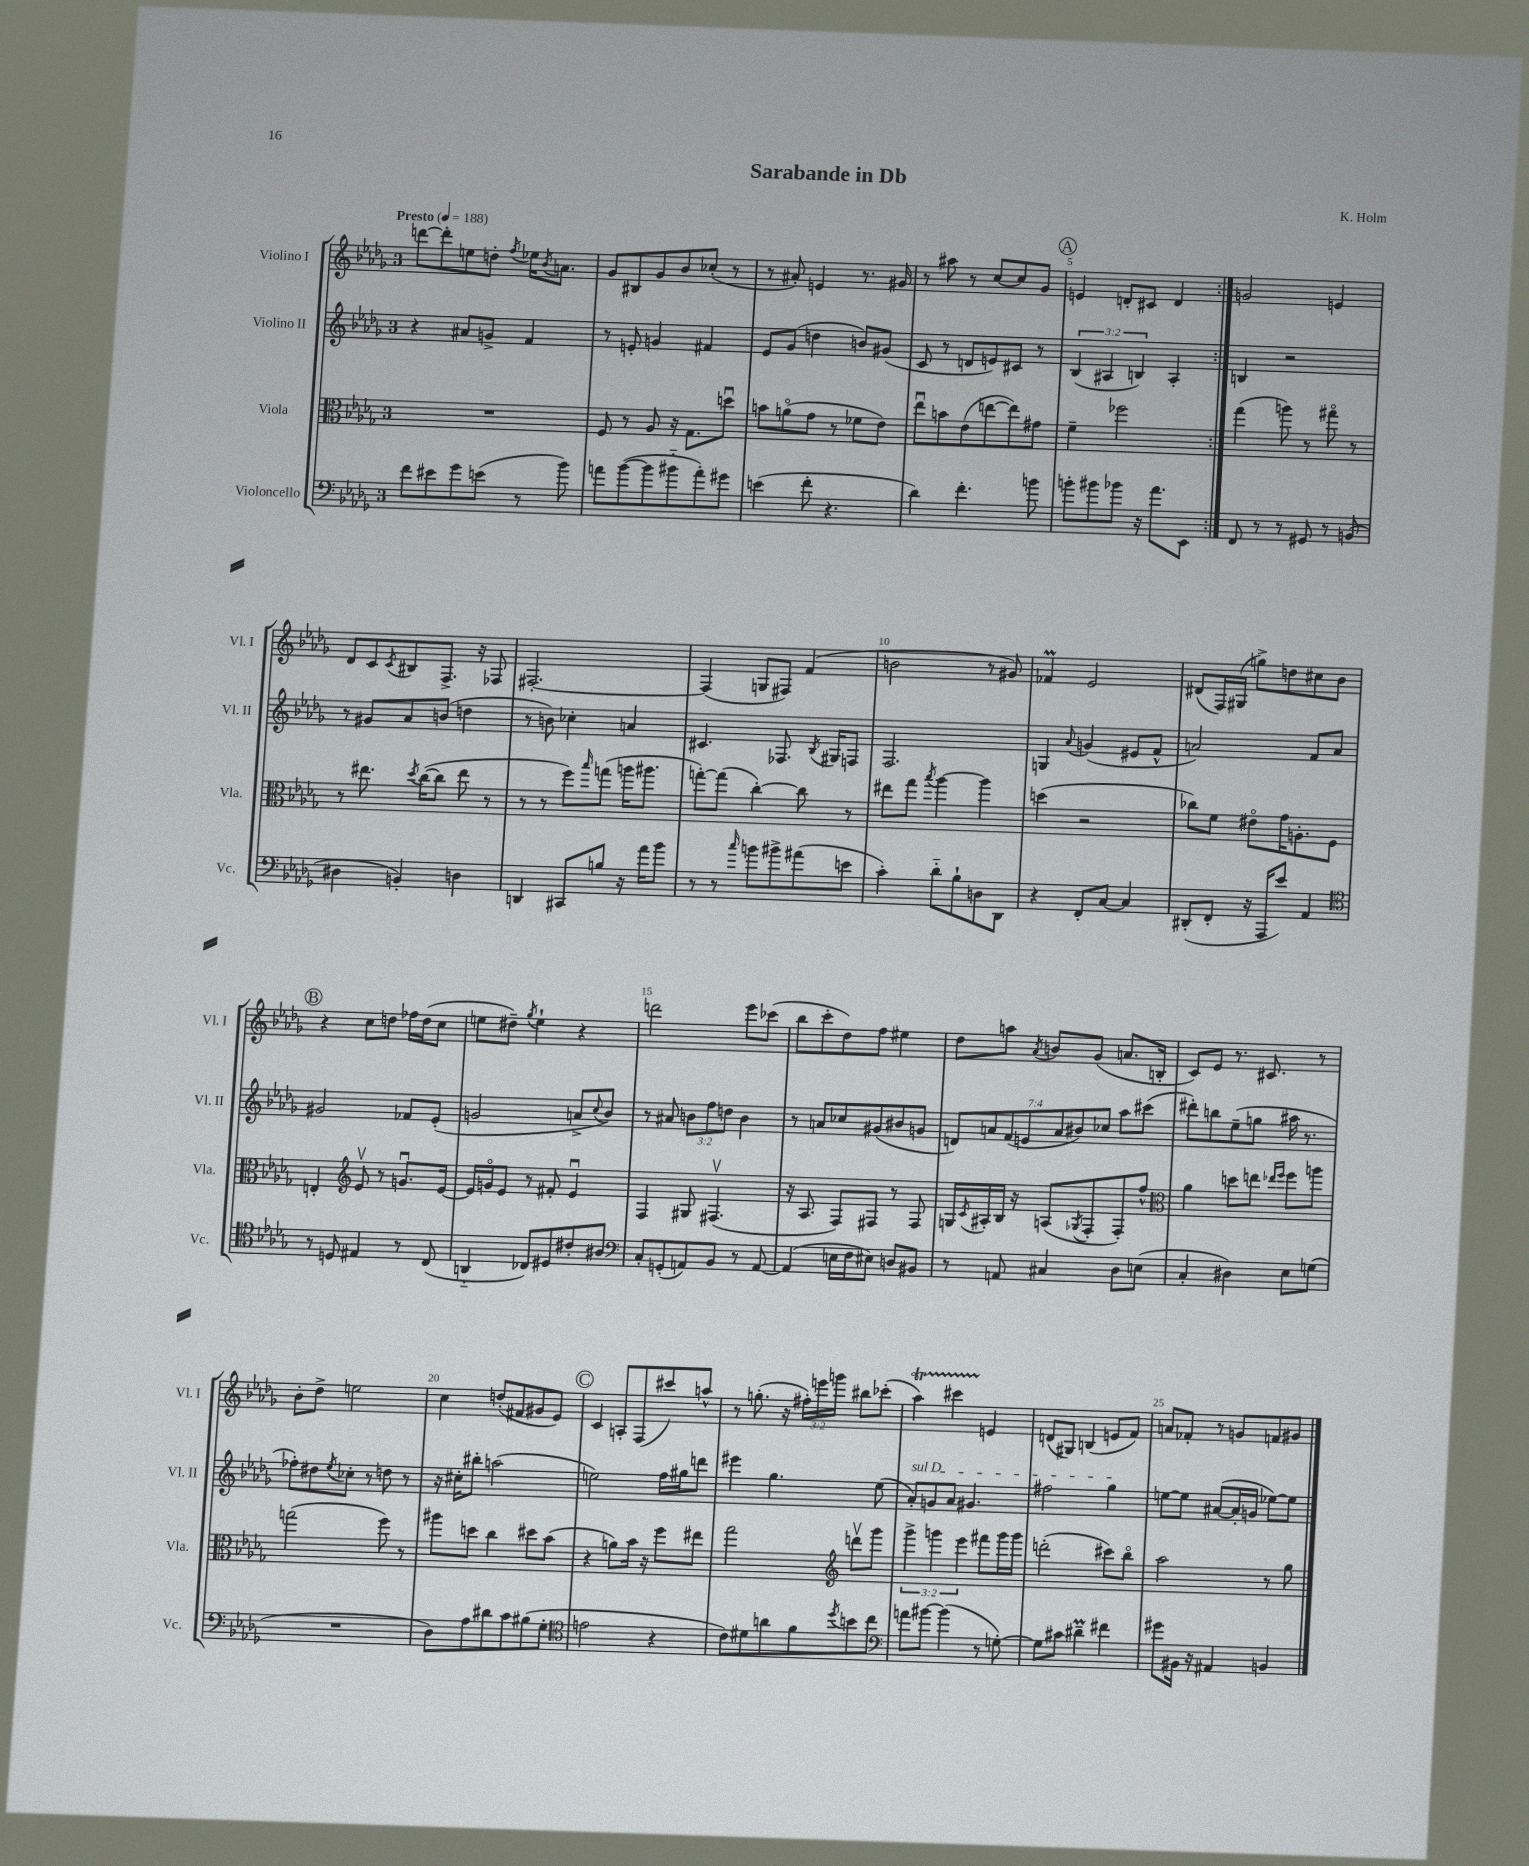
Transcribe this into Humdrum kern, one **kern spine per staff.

**kern	**kern	**kern	**kern
*staff4	*staff3	*staff2	*staff1
*clefF4	*clefC3	*clefG2	*clefG2
*k[b-e-a-d-g-]	*k[b-e-a-d-g-]	*k[b-e-a-d-g-]	*k[b-e-a-d-g-]
*M3/4	*M3/4	*M3/4	*M3/4
*MM188	*MM188	*MM188	*MM188
8f	2.r	4r	[8ddd
8e#	.	.	8ddd']
8g-	.	8a#	8ee
(8e	.	8g^	8dd'
.	.	.	8qff
8r	.	4f	16ee-
.	.	.	8qb-
.	.	.	8.a
8b-)	.	.	.
=	=	=	=
8a	8F	8r	8g-
([8b-	8r	8e'	8B#
8b-]	8A-	4g	8g-
8b#'~	16r	.	8b-
.	8.G-	.	.
8a')	.	4f#	(8cc-'
8g#	8ddu	.	8r
=	=	=	=
(4e	8b	8e-	8r
.	(8ao	(8g-	8a#')
8f'	8g-	4dd	4e
4.r	8r	.	.
.	8f-	8b)	8.r
.	8e-)	(8g#	.
.	.	.	16g#
=	=	=	=
4d-)	8ee-u	8c	8r
.	8b	8r	8aa#
4.f'	(8e-	8d	8r
.	[8ee	8e)	[8cc
.	8ee])	8c#	8cc]
8b	8g#	8r	8g-
=	=	=	=
8b'	4f~	(6B-	4e
8b#	.	.	.
.	.	6A#	.
8b-	2ff-	.	8d'
.	.	6B)	.
16r	.	.	8c#
8.a-	.	.	.
.	.	4A#'	4d
8EE-	.	.	.
=:|!	=:|!	=:|!	=:|!
8FF	(4gg-	4B	2g
8r	.	.	.
8r	8aa)	2r	.
8GG#	8r	.	.
8r	8gg#o	.	4e
(8BB	8r	.	.
=	=	=	=
4D#	8r	8r	8d-
.	8.ee#	8g#	8c
.	.	.	8qc
4BB')	.	8a-	8B#
.	8qdd-	.	.
.	([16cc	.	.
.	8cc]	(8b	8.F^
4D	8ee#	4dd	.
.	.	.	16r
.	8r	.	8F-
=	=	=	=
4DD	8r	8r	[2.F#'
.	8r	8b)	.
8CC#	8ff)	4cc-'	.
.	16qqbb-	.	.
8B	(8gg	.	.
16r	16aa	4a	.
16a-	8.aa#	.	.
8b-	.	.	.
=	=	=	=
8r	[8gg')	4.c#	(4F#]
8r	(8gg]	.	.
16qqcc	.	.	.
8b	[4cc')	.	8G
8b#^	.	8.F-	8F#)
(8a#	8cc]	.	(4f
.	.	8qB-	.
.	.	16G#	.
8e	8r	8F	.
=	=	=	=
4c')	8ee#	2.F	2b
.	8gg-	.	.
.	8qbb-	.	.
8d-'~	[4aa-	.	.
8B-`	.	.	.
8D	4aa-]	.	8r
8DD-	.	.	8g#)
=	=	=	=
4r	(4dd	4G	4f-
.	.	8qqa-	.
8FF'	2r	(4g	2e-
[8C	.	.	.
4C]	.	8e#	.
.	.	8f^^	.
=	=	=	=
(8DD#'	8cc-)	2a)	(8d#
8FF'	8f	.	16F)
.	.	.	(16G#
16r	8e#o	.	8gg^)
16AAA-	.	.	.
8e-)	16g-	.	8dd
.	8.A'	.	.
4AA-	.	8f	8cc#
.	8F	8a	8b-
=	=	=	=
*clefC4	*	*	*
8r	4E'	2g#	4r
8D	.	.	.
*	*clefG2	*	*
4E#	8e-v	.	8cc
.	8r	.	8dd
8r	8.gu	8f-	16ff-
.	.	.	(16dd
(8C	.	(8e-'	8cc
.	[16e-	.	.
=	=	=	=
4AA'~	16e-]	2g	8ee
.	16go	.	.
.	8e-	.	8dd#~)
.	.	.	8qgg-
8C-)	8r	.	4ee`
8D#	8f#'	.	.
8c#'	4e-u	8a^	4r
.	.	8qqcc	.
8A#	.	8b-)	.
=	=	=	=
*clefF4	*	*	*
8C'	4F	8r	2ddd
(8GG'	.	8a#	.
8AA)	8G#	12b	.
.	.	12ff	.
8BB-	(4.F#v	.	.
.	.	12dd	.
8r	.	4b	8eee-
[8AA	.	.	(8ccc-
=	=	=	=
(4AA]	16r	8r	8bb-
.	8.A-	.	.
.	.	8a	8ccc'
16E	8F)	8cc-	8dd-)
16F	.	.	.
8E#)	8F#	(8g#	8ff
8D	8r	8b#	4ee#
8BB#	8F#	8g	.
=	=	=	=
8r	16G	14d)	8dd-
.	8qc	.	.
.	16A#'	.	.
.	.	14a	.
8AA	16B-	.	8aa
.	.	(14f	.
.	16r	.	.
.	.	14e	.
.	.	.	8qa-
4C#	(8A	.	8b
.	.	14a	.
.	.	14b#)	.
.	8qG-	.	.
.	8F'	.	(8g-
.	.	14cc-	.
8D-	8F')	8aa-	8.a
(8E	8ff^^	(8ccc#	.
.	.	.	16B'
=	=	=	=
*	*clefC3	*	*
4C'	4a-	8ddd#')	8c)
.	.	8bb	8e-
4D#)	8dd	(8ee-~	8.r
.	8ee	8gg	.
.	.	.	8.c#
.	16qqee-	.	.
.	16qqff	.	.
8E-	8ff	16aa#	.
.	.	8.r	.
(8G	8aa	.	8r
=	=	=	=
2.r	(2gg	8ff-')	8b-'
.	.	8dd#	8dd-^
.	.	8qee-	.
.	.	8cc-'	2ee
.	.	8r	.
.	8ff)	8dd	.
.	8r	8r	.
=	=	=	=
8D-)	8aa#	16r	4cc
.	.	16cc#'	.
8A-	8dd	8bb#'	.
8d#	4cc	(2aa	(8dd'
8c	.	.	8f#
(8B#	8dd#	.	8g#
8G-'	(8b-	.	8e-)
=	=	=	=
*clefC4	*	*	*
2e	4r	2ee)	4c
.	8a)	.	8A'
.	16b-	.	(8F
.	16r	.	.
4r	8ff	16ff	8ccc#)
.	.	16gg#	.
.	8ee#	8ddd	8aa^^
=	=	=	=
8c)	2gg-	4eee#	8r
8d#	.	.	(8.gg'
8a	.	4.gg-	.
.	.	.	16r
8f	.	.	24ff#')
.	.	.	24eee
.	.	.	24ggg
*	*clefG2	*	*
8qdd-	.	.	.
8b	8dddv	.	8bb#
8cc	8ggg-	(8ee-	(8ccc-'
=	=	=	=
*clefF4	*	*	*
8a	6ggg-^	8a-')	4aa-)
[8b#	.	8g	.
.	6ggg	.	.
(4b#]	.	8a-	4ccc#
.	6eee-	.	.
.	.	4.g#	.
8r	8fff#	.	4e
[8G')	16ggg	.	.
.	16ggg	.	.
=	=	=	=
8G]	(2ddd'	2ff#	(8d
8c#	.	.	8G#)
4d#~	.	.	(4B
4f#	8ccc#)	4gg-	8e
.	8bb-o	.	8f)
=	=	=	=
8g#	2aa-	[8ee	8a
16BB#	.	8ee]	8f-'
16r	.	.	.
4AA#	.	([8a#	8r
.	.	16a#']	8g
.	.	16g	.
4BB	8r	[8ee-)	8f
.	8gg-	8ee-]	8g#
==	==	==	==
*-	*-	*-	*-
